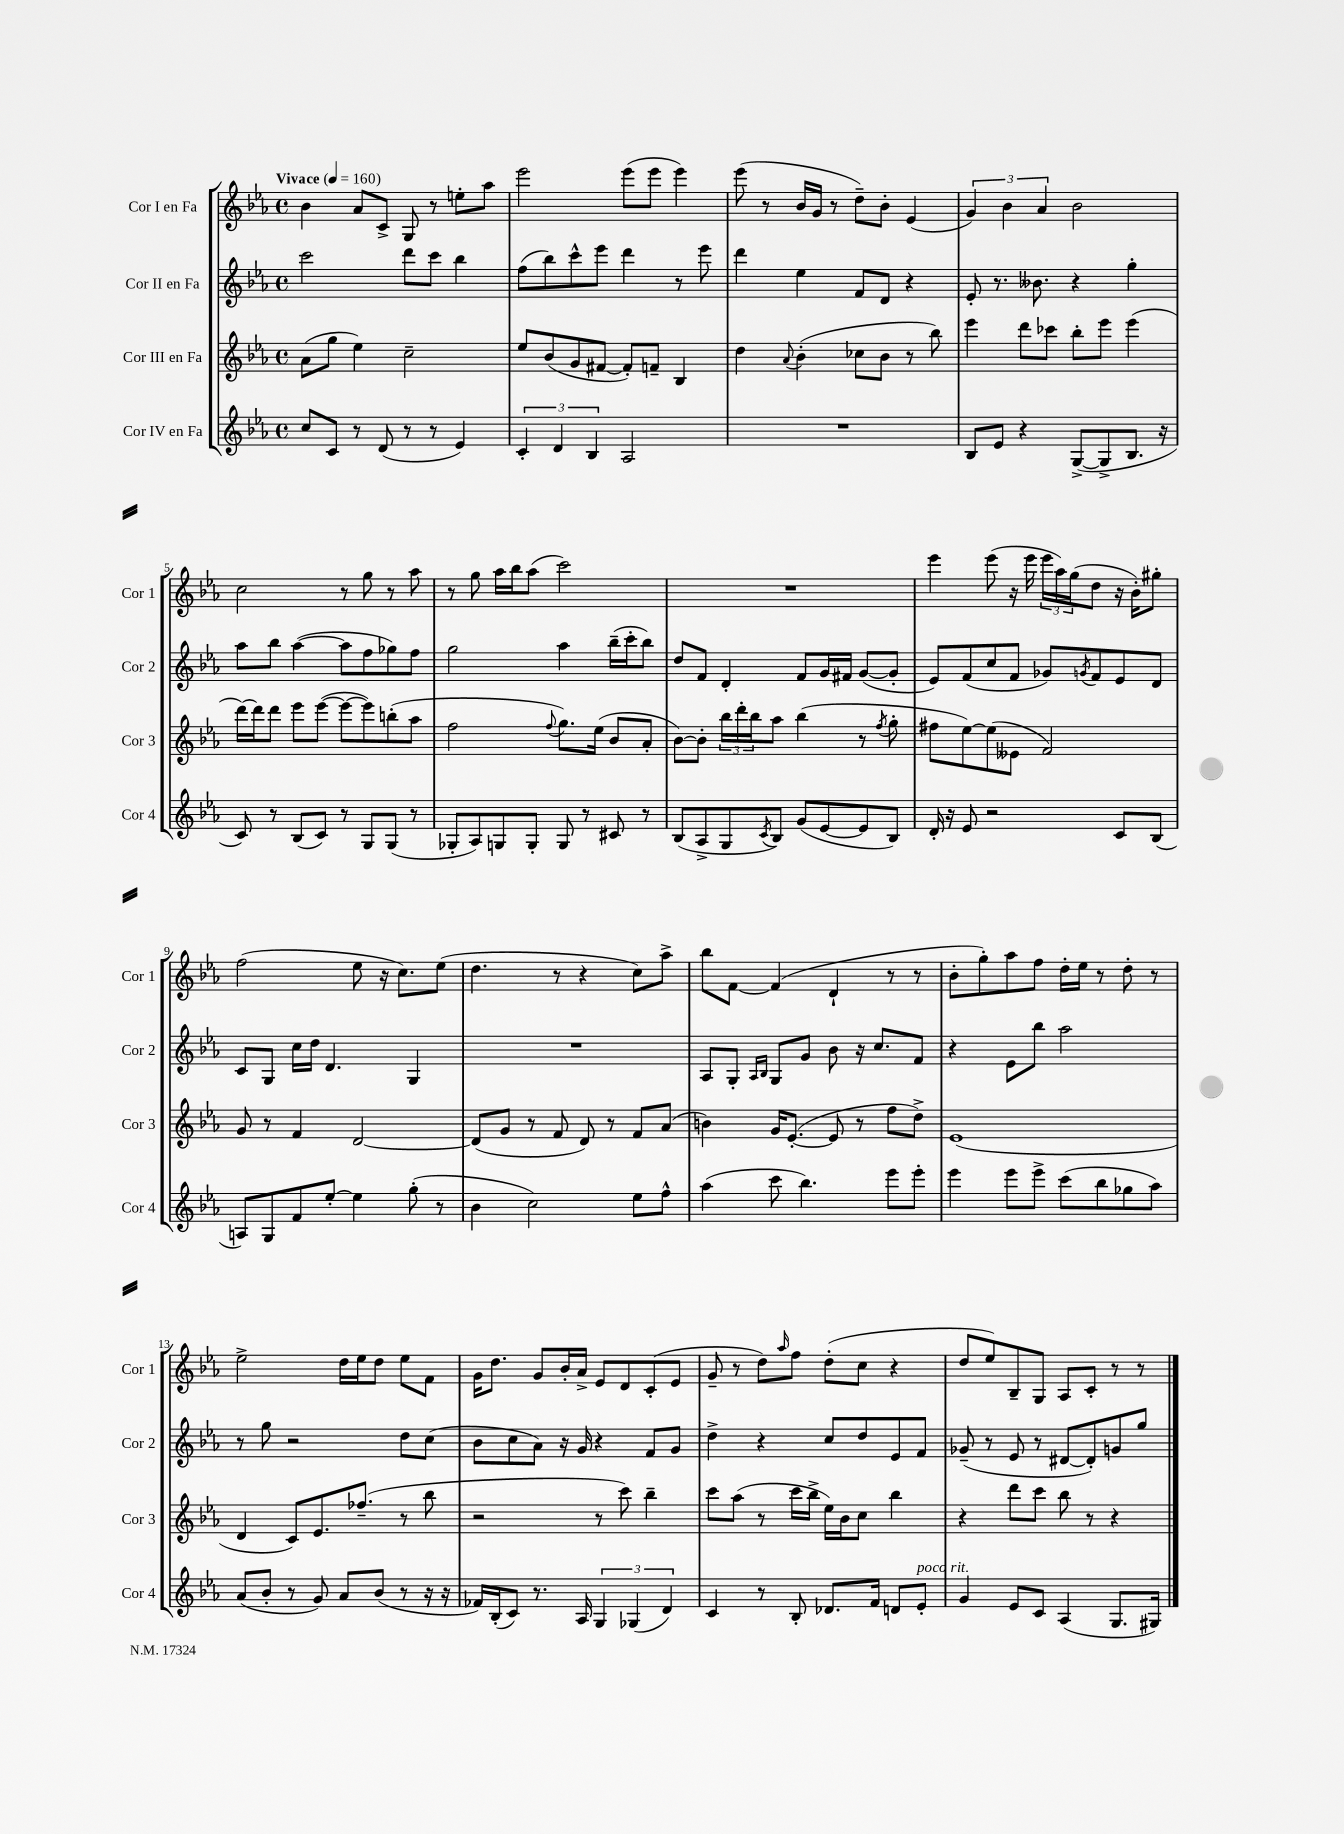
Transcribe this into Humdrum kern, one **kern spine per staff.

**kern	**kern	**kern	**kern
*staff4	*staff3	*staff2	*staff1
*clefG2	*clefG2	*clefG2	*clefG2
*k[b-e-a-]	*k[b-e-a-]	*k[b-e-a-]	*k[b-e-a-]
*M4/4	*M4/4	*M4/4	*M4/4
*met(c)	*met(c)	*met(c)	*met(c)
*MM160	*MM160	*MM160	*MM160
8cc	(8a-	2ccc	4b-
8c	8gg	.	.
8r	4ee-)	.	8a-
(8d	.	.	8c^
8r	2cc~	8ddd	8G
8r	.	8ccc	8r
4e-)	.	4bb-	8ee'
.	.	.	8aa-
=	=	=	=
6c'	8ee-	(8ff	2eee-
.	(8b-	8bb-)	.
6d	.	.	.
.	8g	8ccc^^	.
6B-	.	.	.
.	[8f#	8eee-	.
2A-	8f#'])	4ddd	(8eee-
.	8f~	.	8eee-
.	4B-	8r	4eee-)
.	.	8eee-	.
=	=	=	=
1r	4dd	4ddd	(8eee-
.	.	.	8r
.	8qqa-	.	.
.	(4b-'	4ee-	16b-
.	.	.	16g
.	.	.	8r
.	8cc-	8f	8dd~)
.	8b-	8d	8b-'
.	8r	4r	(4e-
.	8bb-)	.	.
=	=	=	=
8B-	4eee-	8e-'	6g)
8e-	.	8.r	.
.	.	.	6b-
4r	8ddd	.	.
.	.	8.b--	.
.	.	.	6a-
.	8ccc-	.	.
([8G^	8bb-'	4r	2b-
8G^]	8eee-	.	.
8.B-	(4eee-	4gg'	.
16r	.	.	.
=	=	=	=
8c)	[16ddd)	8aa-	2cc
.	16ddd]	.	.
8r	8ddd	8bb-	.
(8B-	8eee-	([4aa-	.
8c)	([8eee-	.	.
8r	8eee-_	8aa-]	8r
8G	8eee-])	8ff	8gg
(8G	(8bb'	8gg-)	8r
8r	8aa-	8ff	8aa-
=	=	=	=
8G-'	2ff	2gg	8r
8A-)	.	.	8gg
8G	.	.	16aa-
.	.	.	16bb-
8G'	.	.	(8aa-
.	8qqff	.	.
8G	8.gg)	4aa-	2ccc)
8r	.	.	.
.	(16ee-	.	.
8c#	8b-	(16bb-~	.
.	.	16ccc'	.
8r	8a-'	8bb-)	.
=	=	=	=
(8B-	[8b-)	8dd	1r
8A-^	8b-']	8f	.
8G	24bb-	4d'	.
.	24ddd'	.	.
.	24bb-	.	.
8qc	.	.	.
8B-)	8aa-	.	.
(8g	(4bb-	8f	.
[8e-	.	16g	.
.	.	16f#	.
8e-]	8r	([8g	.
.	8qff	.	.
8B-)	8gg'	8g']	.
=	=	=	=
16d'	8ff#	8e-)	4eee-
16r	.	.	.
8e-	[8ee-)	(8f	.
2r	(8ee-]	8cc	(8eee-
.	8e--	8f	16r
.	.	.	16eee-
.	2f)	8g-)	24eee-
.	.	.	24aa-)
.	.	.	(24gg
.	.	8qg	.
.	.	8f	8dd
8c	.	8e-	16r
.	.	.	16b-')
(8B-	.	8d	8gg#'
=	=	=	=
8A)	8g	8c	(2ff
8G	8r	8G	.
8f	4f	16cc	.
.	.	16dd	.
[8ee-'	.	4.d	.
4ee-]	[2d	.	8ee-
.	.	.	16r
.	.	.	8.cc)
(8gg'	.	4G	.
8r	.	.	(8ee-
=	=	=	=
4b-	(8d]	1r	4.dd
.	8g	.	.
2cc)	8r	.	.
.	8f	.	8r
.	8d)	.	4r
.	8r	.	.
8ee-	8f	.	8cc)
8ff^^	(8a-	.	8aa-^
=	=	=	=
(4aa-	4b)	8A-	8bb-
.	.	8G'	[8f
.	.	16qqA-	.
.	.	16qqB-	.
8ccc	16g	8G	(4f]
.	([8.e-'	.	.
4.bb-)	.	8g	.
.	8e-]	8b-	4d`
.	8r	16r	.
.	.	8.cc	.
8eee-	8ff	.	8r
8eee-'	8dd^)	8f	8r
=	=	=	=
4eee-	(1e-	4r	8b-'
.	.	.	8gg')
8eee-	.	8e-	8aa-
8eee-^	.	8bb-	8ff
(8ccc	.	2aa-	16dd'
.	.	.	16ee-
8bb-	.	.	8r
8gg-	.	.	8dd'
8aa-)	.	.	8r
=	=	=	=
(8a-	4d	8r	2ee-^
8b-'	.	8gg	.
8r	8c)	2r	.
8g)	8.e-	.	.
8a-	.	.	16dd
.	(8.ff-~	.	16ee-
(8b-	.	.	8dd
8r	8r	8dd	8ee-
16r	8bb-	(8cc	8f
16r	.	.	.
=	=	=	=
16f-)	2r	8b-	16g
(16B-'	.	.	8.dd
8c)	.	8cc	.
8.r	.	8a-)	8g
.	.	16r	16b-'
16A-	.	16g	16a-^
6G	8r	4r	8e-
.	8ccc)	.	8d
(6G-	.	.	.
.	4bb-~	8f	(8c'
6d)	.	.	.
.	.	8g	8e-
=	=	=	=
4c	8ccc	4dd^	8g~
.	(8aa-	.	8r
8r	8r	4r	8dd)
.	.	.	16qqaa-
8B-'	16ccc	.	8ff
.	16bb-^	.	.
8.d-	16ee-)	8cc	(8dd'
.	16b-	.	.
.	8cc	8dd	8cc
16f	.	.	.
8d	4bb-	8e-	4r
8e-'	.	8f	.
=	=	=	=
4g	4r	(8g-~	8dd
.	.	8r	8ee-)
8e-	8ddd	8e-	8B-~
8c	8ccc	8r	8G
(4A-	8bb-	[8d#	8A-
.	8r	8d#'])	8c'
8.G	4r	8g	8r
.	.	8gg	8r
16G#)	.	.	.
==	==	==	==
*-	*-	*-	*-
